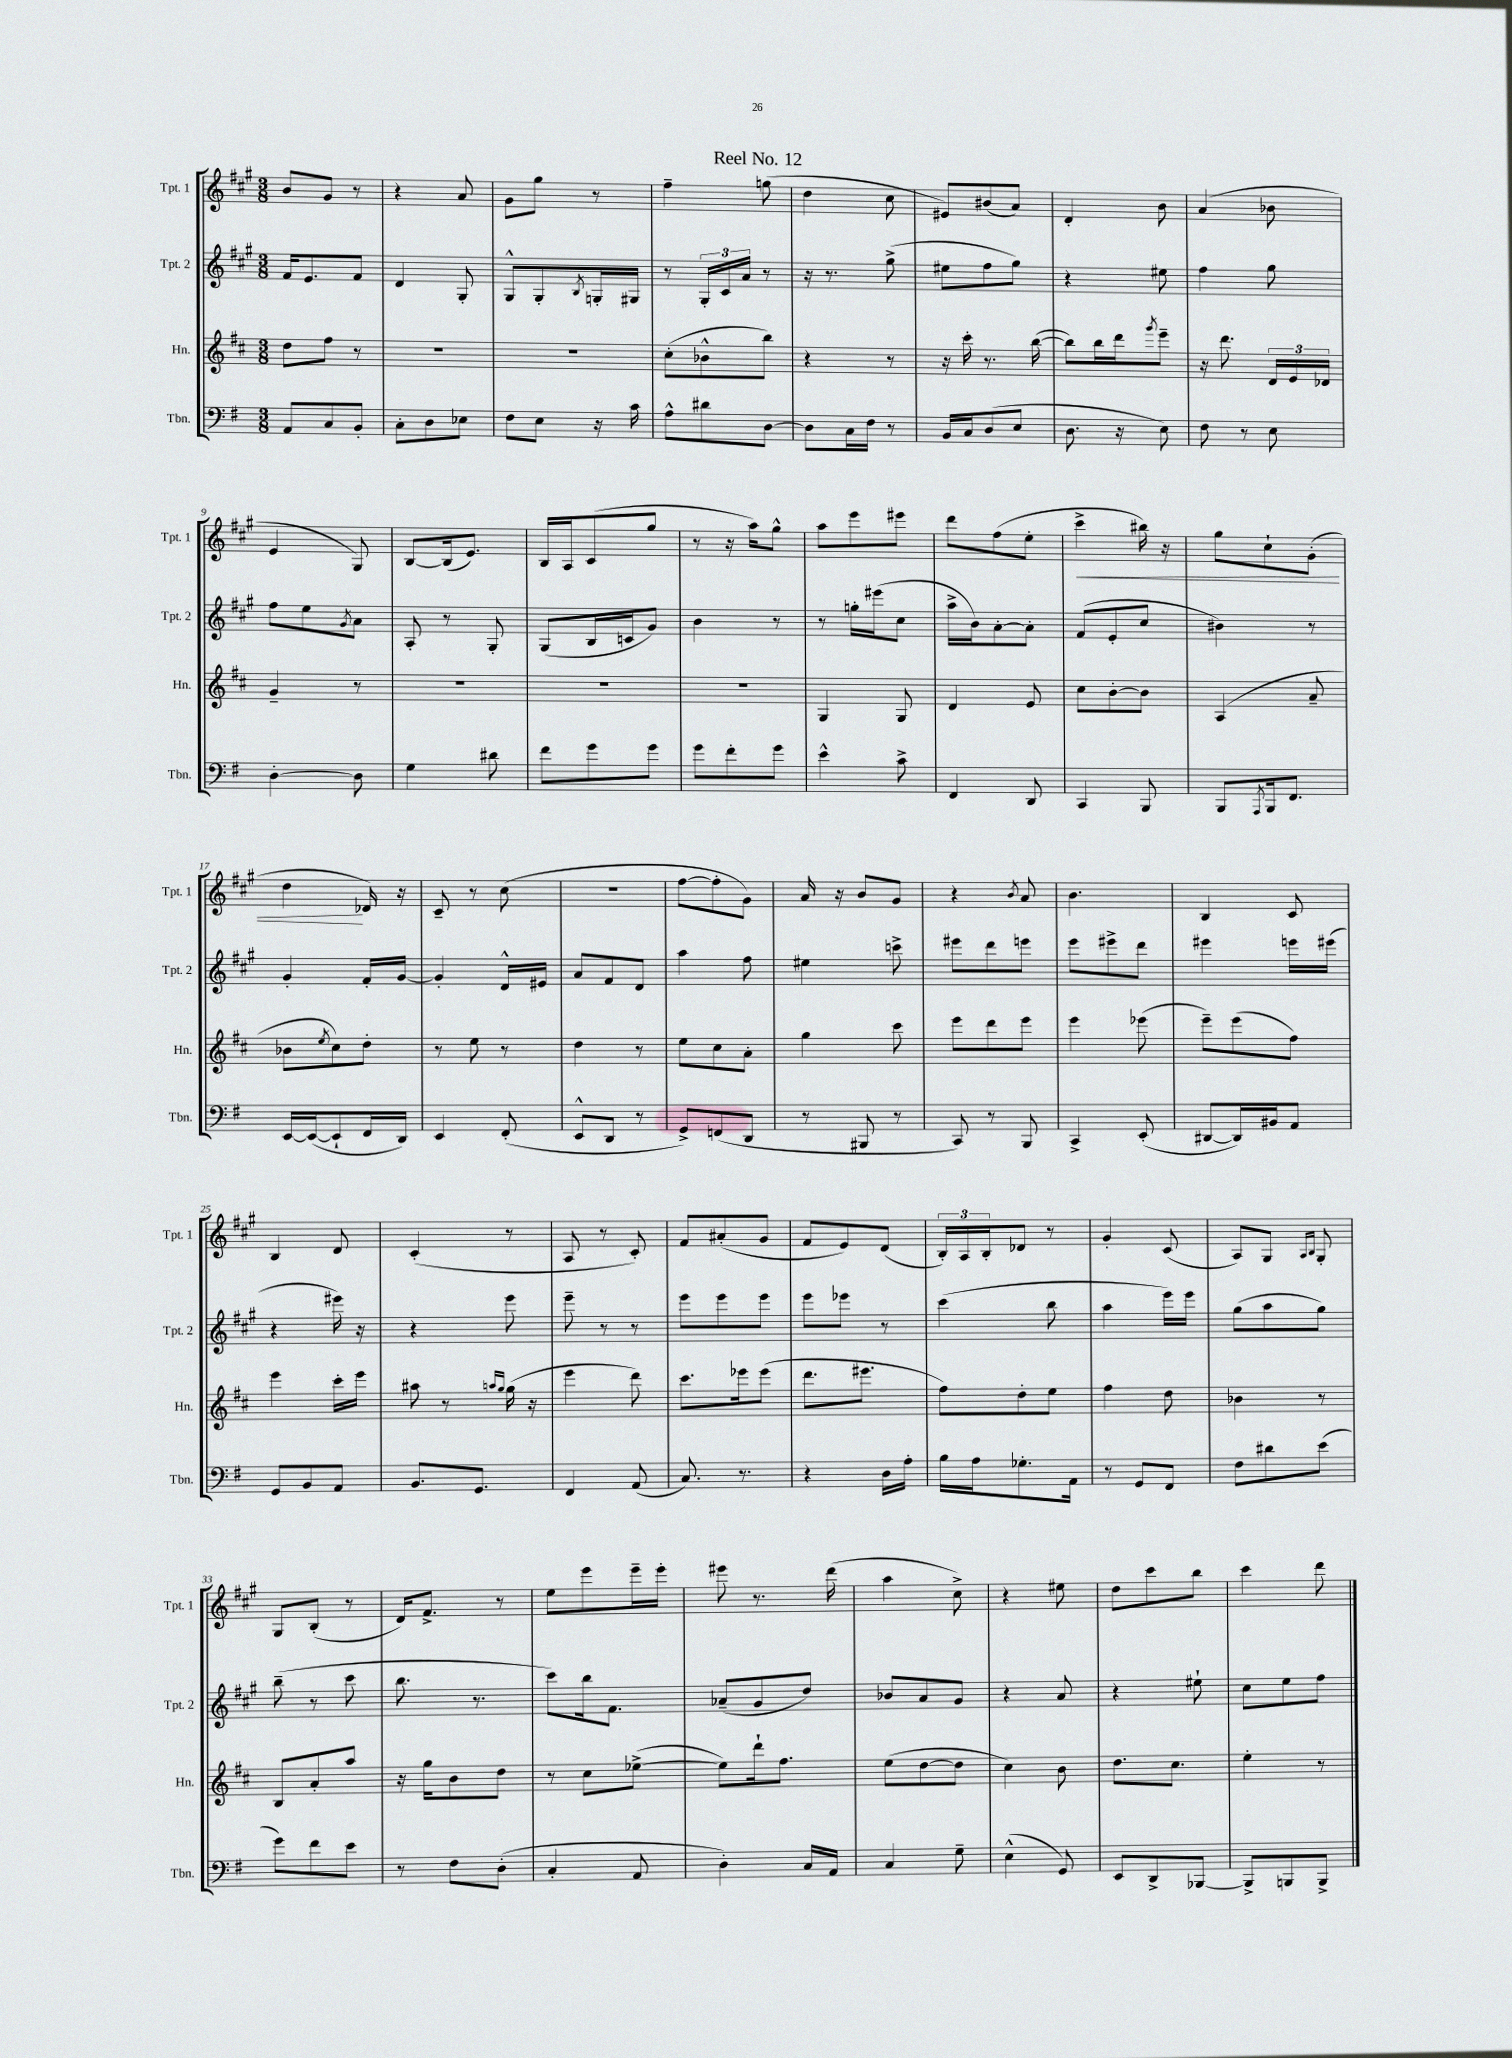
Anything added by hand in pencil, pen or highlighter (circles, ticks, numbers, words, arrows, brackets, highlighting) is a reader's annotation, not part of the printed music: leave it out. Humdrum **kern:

**kern	**kern	**kern	**kern	**dynam
*part4	*part3	*part2	*part1	*part1
*staff4	*staff3	*staff2	*staff1	*staff1
*I"Tbn.	*I"Hn.	*I"Tpt. 2	*I"Tpt. 1	*
*I'Tbn.	*I'Hn.	*I'Tpt. 2	*I'Tpt. 1	*
*clefF4	*clefG2	*clefG2	*clefG2	*
*k[f#]	*k[f#c#]	*k[f#c#g#]	*k[f#c#g#]	*
*M3/8	*M3/8	*M3/8	*M3/8	*
=1	=1	=1	=1	=1
8AA/L	8dd\L	16f#/KL	8b/L	.
.	.	8.e/	.	.
8C/	8ff#\J	.	8g#/J	.
8BB'/J	8r	8f#/J	8r	.
=2	=2	=2	=2	=2
8C'\L	4.r	4d/	4r	.
8D\	.	.	.	.
8E-X\J	.	8G#'/	8a/	.
=3	=3	=3	=3	=3
8F#\L	4.r	8G#^^/L	8g#\L	.
8E\J	.	8G#'/	8gg#\J	.
.	.	8qB/	.	.
16r	.	16Gn'/L	8r	.
16c\	.	16G#X/JJ	.	.
=4	=4	=4	=4	=4
8A^^\L	(8cc#'\L	8r	4ff#~\	.
8d#X\	8b-X^^\	24G#'/LL	.	.
.	.	24c#/	.	.
.	.	24a/JJ	.	.
[8D\J	8bb\J)	8r	(8ggn\	.
=5	=5	=5	=5	=5
8D\L]	4r	16r	4dd\	.
.	.	8.r	.	.
16C\L	.	.	.	.
16F#\JJ	.	.	.	.
8r	8r	(8gg#^\	8cc#\	.
=6	=6	=6	=6	=6
16BB/LL	16r	8ee#X\L	8e#X/L)	.
16C/J	16ccc#'\	.	.	.
(8D/	8.r	8ff#\	(8b#X/	.
8E/J	.	8gg#\J)	8a/J)	.
.	([16bb\	.	.	.
=7	=7	=7	=7	=7
8.D\	8bb\L])	4r	4d'/	.
.	16bb\L	.	.	.
16r	16ddd\J	.	.	.
.	8qggg/	.	.	.
8E\)	8eee~\J	8ee#X\	8b\	.
=8	=8	=8	=8	=8
8F#\	16r	4ff#\	(4a/	.
.	8.ddd\	.	.	.
8r	.	.	.	.
8E\	24d/LL	8gg#\	8b-X\	.
.	24e/	.	.	.
.	24d-X/JJ	.	.	.
!!LO:LB:g=z
=9	=9	=9	=9	=9
[4D'\	4g~/	8ff#\L	4e/	.
.	.	8ee\	.	.
.	.	8qg#/	.	.
8D\]	8r	8a\J	8G#/)	.
=10	=10	=10	=10	=10
4G\	4.r	8A'/	[8B/L	.
.	.	8r	(16B/k]	.
.	.	.	8.e/J)	.
8d#X\	.	8G#'/	.	.
=11	=11	=11	=11	=11
8f#\L	4.r	(8G#/L	16B/LL	.
.	.	.	16A/J	.
8g\	.	16B/L	(8c#/	.
.	.	16cn/J	.	.
8g\J	.	8g#/J)	8gg#/J	.
=12	=12	=12	=12	=12
8g\L	4.r	4b\	8r	.
8f#'\	.	.	16r	.
.	.	.	16aa\KL)	.
8g\J	.	8r	8gg#^^\J	.
=13	=13	=13	=13	=13
4e^^\	4G/	8r	8aa\L	.
.	.	16ggn'\LL	8eee\	.
.	.	(16eee#X\J	.	.
8c^\	8G/	8cc#\J	8eee#X\J	.
=14	=14	=14	=14	=14
4FF#/	4d/	16aa^\LL	8ddd\L	.
.	.	16b\J)	.	.
.	.	[8a'\	(8ff#\	.
8DD/	8e/	8a'\J]	8ee'\J	.
=15	=15	=15	=15	=15
!	!	!	!	!LO:HP:b
4CC/	8cc#\L	(8f#/L	4ccc#^\	<
.	[8b'\	8e'/	.	.
8BBB/	8b\J]	8cc#/J	16bb#X\)	.
.	.	.	16r	.
=16	=16	=16	=16	=16
8BBB/L	(4A/	4b#X\)	8gg#\L	.
8qAAA/	.	.	.	.
16BBB/k	.	.	8cc#`\	.
8.FF#/J	.	.	.	.
.	8a~/	8r	(8g#'\J	.
!!LO:LB:g=z
=17	=17	=17	=17	=17
[16EE/LL	8b-X\L	4g#'/	4dd\	.
(16EE/J_	.	.	.	.
.	8qee/	.	.	.
8EE`/]	8cc#\)	.	.	.
16FF#/L	8dd'\J	16f#'/LL	16d-X/)	[
16DD/JJ)	.	[16g#/JJ	16r	.
=18	=18	=18	=18	=18
4EE/	8r	4g#'/]	8c#~/	.
.	8ee\	.	8r	.
(8FF#'/	8r	16d^^/LL	(8cc#\	.
.	.	16e#X/JJ	.	.
=19	=19	=19	=19	=19
8EE^^/L	4dd\	8a/L	4.r	.
8DD/J	.	8f#/	.	.
8r	8r	8d/J	.	.
=20	=20	=20	=20	=20
8GG^/L)	8ee\L	4aa\	[8ff#\L	.
(8FFn/	8cc#\	.	8ff#'\]	.
8DD/J	8a'\J	8ff#\	8g#\J)	.
=21	=21	=21	=21	=21
8r	4gg\	4ee#X\	16a/	.
.	.	.	16r	.
8BBB#X/	.	.	8b/L	.
8r	8ccc#\	8cccn^\	8g#/J	.
=22	=22	=22	=22	=22
8CC/)	8eee\L	8eee#X\L	4r	.
8r	8ddd\	8ddd\	.	.
.	.	.	8qb/	.
8BBB/	8eee\J	8eeen\J	8a/	.
=23	=23	=23	=23	=23
4CC^/	4eee\	8eee\L	4.b\	.
.	.	8eee#X^\	.	.
(8EE'/	(8eee-X\	8ddd\J	.	.
=24	=24	=24	=24	=24
[8DD#X/L	8eee~\L)	4eee#X\	4B/	.
16DD#/L])	(8eee\	.	.	.
16BB#X/J	.	.	.	.
8AA/J	8ff#\J)	16eeen\LL	8c#/	.
.	.	(16eee#X\JJ	.	.
!!LO:LB:g=z
=25	=25	=25	=25	=25
8GG/L	4eee\	4r	4B/	.
8BB/	.	.	.	.
8AA/J	16ccc#'\LL	16eee#X\)	8d/	.
.	16eee\JJ	16r	.	.
=26	=26	=26	=26	=26
8.BB/L	8aa#X\	4r	(4c#'/	.
.	8r	.	.	.
8.GG/J	.	.	.	.
.	16qqaan/LL	.	.	.
.	16qqgg/JJ	.	.	.
.	(16gg\	8eee\	8r	.
.	16r	.	.	.
=27	=27	=27	=27	=27
4FF#/	4eee\	8eee~\	8A/	.
.	.	8r	8r	.
(8AA/	8ddd\)	8r	8c#'/)	.
=28	=28	=28	=28	=28
8.C/)	8.ccc#\L	8eee\L	8f#/L	.
.	.	8eee\	(8a#X'/	.
8.r	16eee-X\k	.	.	.
.	(8eee-\J	8eee\J	8g#/J	.
=29	=29	=29	=29	=29
4r	8.ddd\L	8eee\L	8f#/L	.
.	.	8eee-X\J	8e/)	.
.	8.eee#X\J	.	.	.
16D\LL	.	8r	(8d/J	.
16A'\JJ	.	.	.	.
=30	=30	=30	=30	=30
16B\LL	8ff#\L)	(4ccc#\	24B'/LL)	.
.	.	.	24A/	.
16A\J	.	.	.	.
.	.	.	24B'/J	.
8.G-X'\	8dd'\	.	8d-X/J	.
.	8ee\J	8bb\	8r	.
16AA\Jk	.	.	.	.
=31	=31	=31	=31	=31
8r	4ff#\	4aa\	4g#'/	.
8GG/L	.	.	.	.
8FF#/J	8dd\	16eee\LL)	(8c#/	.
.	.	16eee\JJ	.	.
=32	=32	=32	=32	=32
8F#\L	4b-X\	(8gg#\L	8A/L)	.
8d#X\	.	8aa\	8G#/J	.
.	.	.	16qqA/LL	.
.	.	.	16qqB/JJ	.
(8e\J	8r	8gg#\J)	8G#'/	.
!!LO:LB:g=z
=33	=33	=33	=33	=33
8g\L)	8B/L	(8bb~\	8G#/L	.
8f#\	8a'/	8r	(8B'/J	.
8e\J	8aa/J	8ccc#\	8r	.
=34	=34	=34	=34	=34
8r	16r	8.bb\	16d/KL)	.
.	16gg\KL	.	8.f#^/J	.
8F#\L	8b\	.	.	.
.	.	8.r	.	.
(8D'\J	8dd\J	.	8r	.
=35	=35	=35	=35	=35
4C'/	8r	8ccc#\L)	8ee\L	.
.	8cc#\L	16bb\k	8eee\	.
.	.	8.f#\J	.	.
8AA/	([8ee-X^\J	.	16eee~\L	.
.	.	.	16eee'\JJ	.
=36	=36	=36	=36	=36
4D'\)	8ee-\L])	(8a-X~/L	8eee#X\	.
.	16ddd`\k	8g#/	8.r	.
.	8.ff#\J	.	.	.
16C/LL	.	8dd/J)	.	.
16AA/JJ	.	.	(16ddd\	.
=37	=37	=37	=37	=37
4C/	(8ee\L	8b-X/L	4aa\	.
.	[8dd\	8a/	.	.
8G~\	8dd\J]	8g#/J	8cc#^\)	.
=38	=38	=38	=38	=38
(4E^^\	4cc#\)	4r	4r	.
8GG/)	8b\	8a/	8ee#X\	.
=39	=39	=39	=39	=39
8EE/L	8.dd\L	4r	8dd\L	.
8DD^/	.	.	8ccc#\	.
.	8.cc#\J	.	.	.
[8BBB-X/J	.	8ee#X`\	8bb\J	.
=40	=40	=40	=40	=40
8BBB-^/L]	4ee'\	8cc#\L	4ccc#\	.
8BBBn/	.	8ee\	.	.
8BBB^/J	8r	8ff#\J	8ddd\	.
==	==	==	==	==
*-	*-	*-	*-	*-
